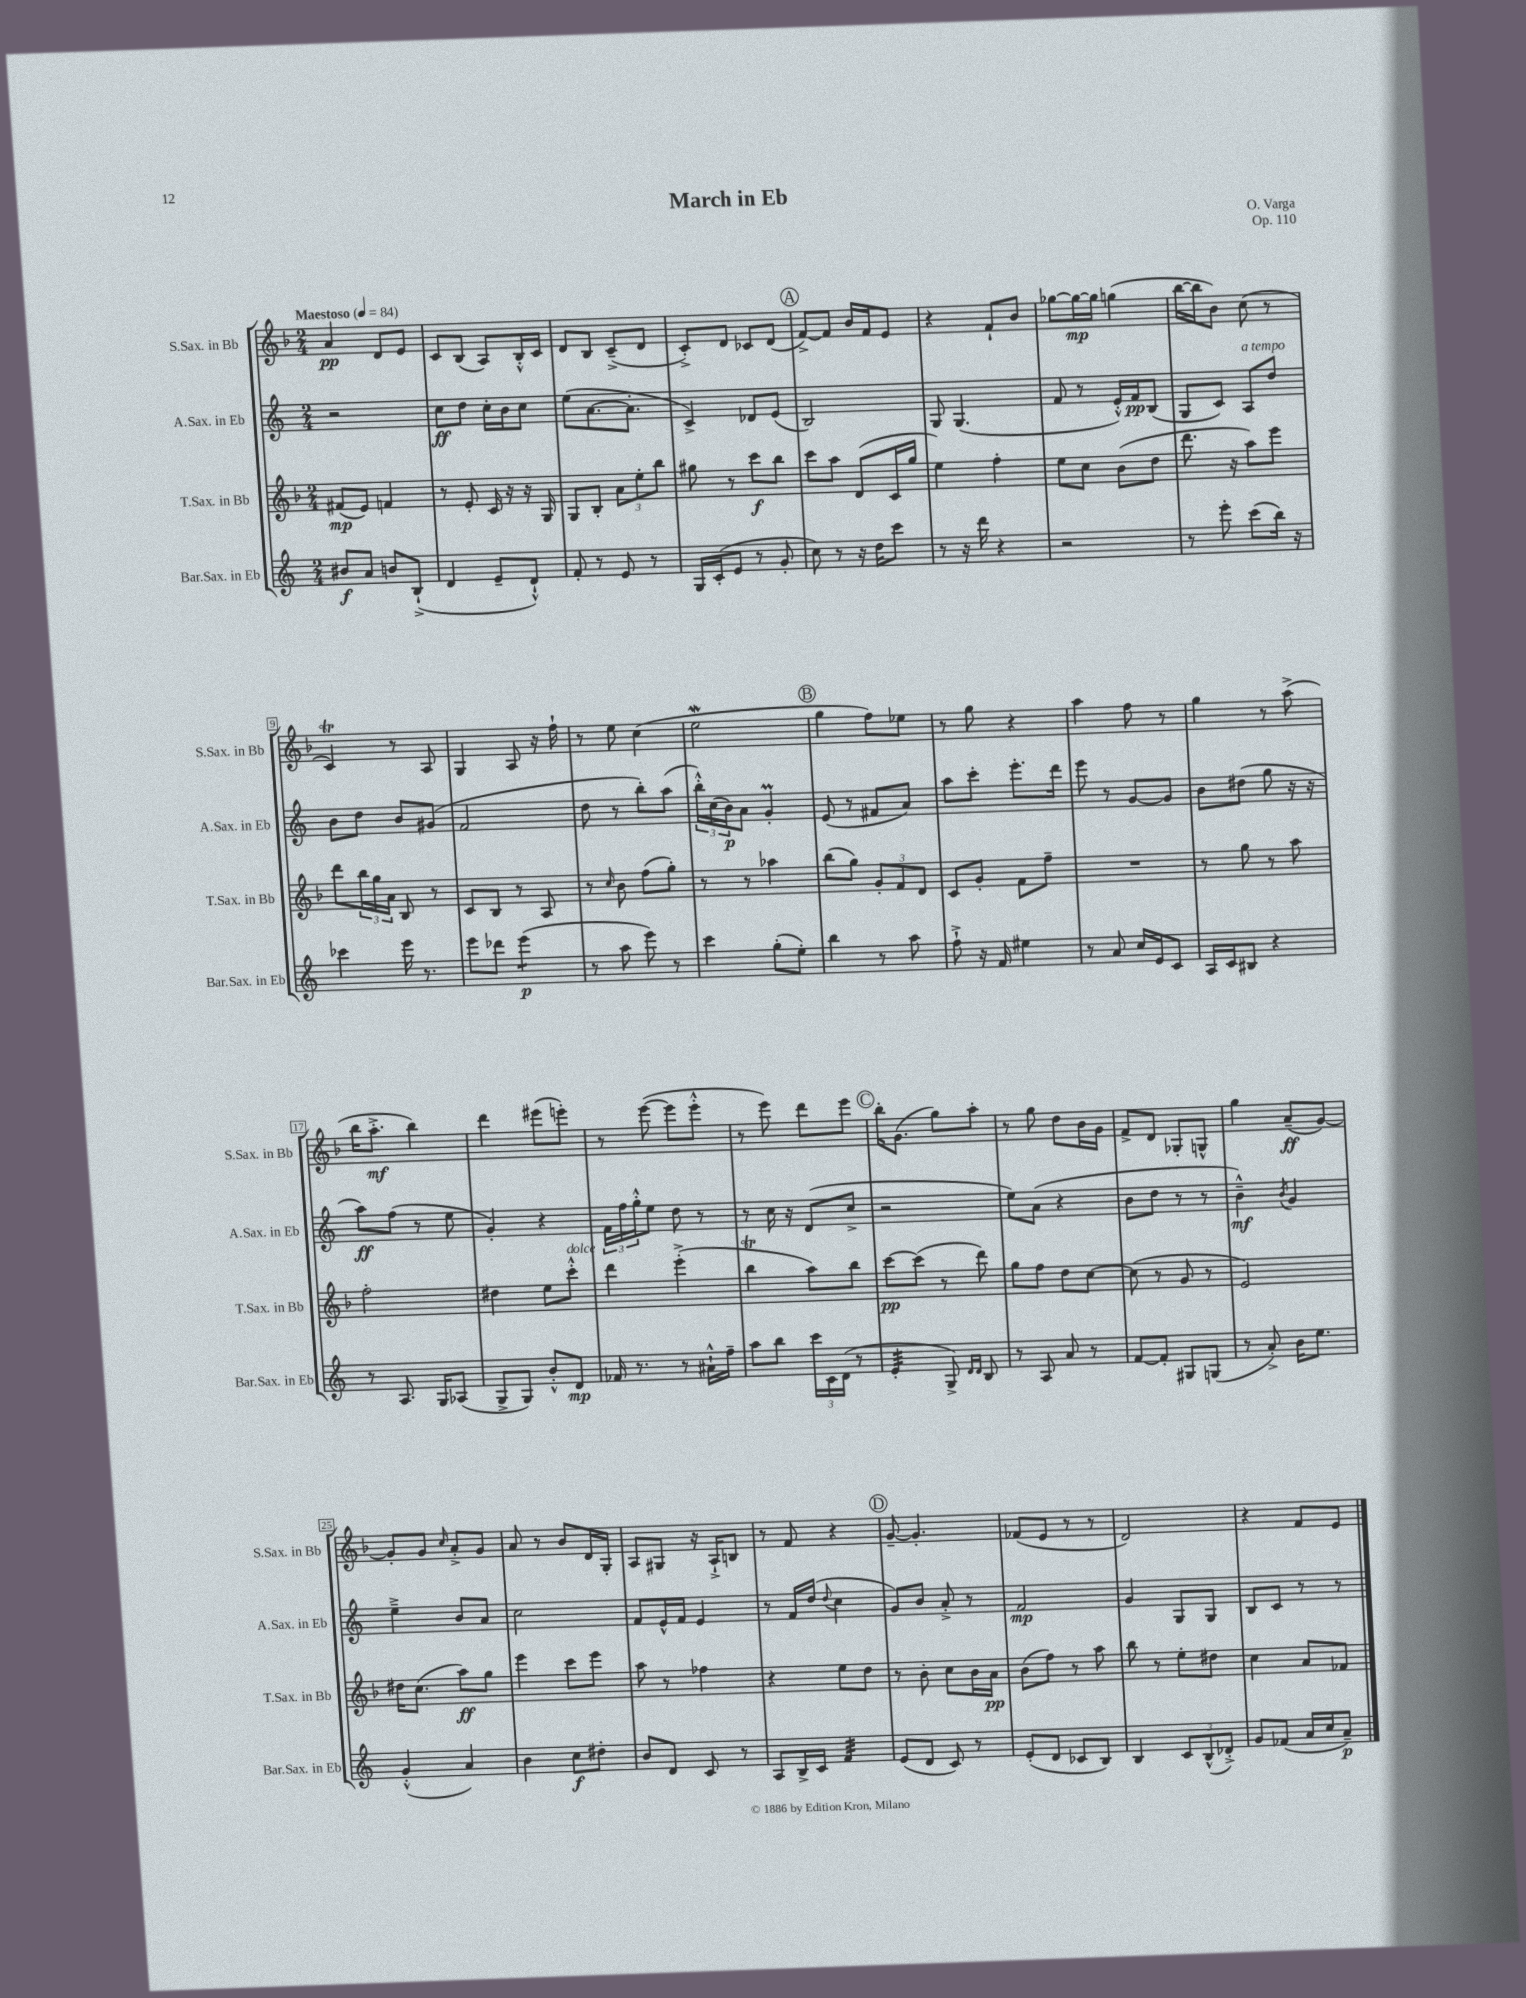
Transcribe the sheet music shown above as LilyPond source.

\header { title = "March in Eb" composer = "O. Varga" opus = "Op. 110" }
<<
\new StaffGroup <<
\new Staff = "s0" \with { instrumentName = "S.Sax. in Bb" shortInstrumentName = "S.Sax. in Bb" } {
    \clef treble \key f \major \numericTimeSignature \time 2/4 \tempo "Maestoso" 4 = 84
    a'4\pp d'8 e'8 |
    c'8 bes8( a8) bes16-.-^ c'16 |
    d'8 bes8 c'8--->( d'8 |
    c'8-.->) d'8 ces'8 d'8( |
    \mark \markup { \circle "A" } f'8~->) f'8 bes'16 f'16 e'8 |
    r4 f'8-! bes'8 |
    ges''8~ ges''16~\mp ges''16 g''4( |
    bes''16~ bes''16 bes'8) c''8( r8 |
    c'4\trill) r8 a8 |
    g4 a8 r16 f''16-! |
    r8 e''8 c''4( |
    e''2\mordent |
    \mark \markup { \circle "B" } g''4 f''8) ees''8 |
    r8 g''8 r4 |
    a''4 f''8 r8 |
    g''4 r8 a''8->( |
    bes''16 a''8.-.->\mf bes''4) |
    d'''4 eis'''8( e'''8-.) |
    r8 e'''8~( e'''8 e'''8-.-^ |
    r8 e'''8) d'''8 e'''8 |
    \mark \markup { \circle "C" } bes''16-. g'8.( g''8) a''8-. |
    r8 g''8 d''8 bes'16 g'16 |
    f'8-> d'8 ges8-. g8-^ |
    g''4 a'8--\ff( g'8~) |
    g'8-. g'8 \grace { c''16 } a'8-.-> g'8 |
    a'8 r8 bes'8 d'16 g16-. |
    a8 gis8 r16 a16-!-> b8 |
    r8 f'8 r4 |
    \mark \markup { \circle "D" } g'8~-- g'4.-. |
    fes'8( e'8 r8 r8 |
    d'2) |
    r4 f'8 e'8 \bar "|." |
}
\new Staff = "s1" \with { instrumentName = "A.Sax. in Eb" shortInstrumentName = "A.Sax. in Eb" } {
    \clef treble \key c \major \numericTimeSignature \time 2/4
    r2 |
    c''8\ff d''8 c''16-. b'16 c''8 |
    e''8( a'8.~ a'8.-. |
    c'4->) des'8 e'8( |
    \mark \markup { \circle "A" } b2) |
    g8 g4.( |
    f'8 r8 e'16-.-^) f'16\pp b8( |
    g8 c'8) a8^\markup { \italic "a tempo" } d''8 |
    b'8 d''8 b'8 gis'8( |
    f'2 |
    d''8 r8 b''8-.) a''8( |
    \tuplet 3/2 { b''16-.-^) c''16( b'16\p) } a'8 g'4-.\prall |
    \mark \markup { \circle "B" } e'8( r8 fis'8 a'8) |
    a''8 c'''8-. e'''8.-. d'''16 |
    e'''8 r8 g'8~ g'8 |
    b'8 dis''8( g''8 r16 r16 |
    a''8\ff) f''8( r8 e''8 |
    g'4-.) r4 |
    \tuplet 3/2 { f'16 f''16 g''16-.-^ } e''8 d''8 r8 |
    r8 c''16 r16 d'8( c''8-> |
    \mark \markup { \circle "C" } r2 |
    e''8) a'8( r4 |
    b'8 d''8 r8 r8 |
    b'4---^\mf) \acciaccatura { b'8 } g'4 |
    e''4---> b'8 a'8 |
    c''2 |
    f'8 e'16-^ f'16 e'4 |
    r8 f'16 d''16( \appoggiatura { d''8 } c''4 |
    \mark \markup { \circle "D" } g'8) b'8 a'8-.-> r8 |
    f'2\mp |
    g'4 g8 g8 |
    b8 c'8 r8 r8 \bar "|." |
}
\new Staff = "s2" \with { instrumentName = "T.Sax. in Bb" shortInstrumentName = "T.Sax. in Bb" } {
    \clef treble \key f \major \numericTimeSignature \time 2/4
    fis'8\mp( e'8) f'4 |
    r8 e'8-. c'16 r16 r16 g16 |
    g8 bes8-. \tuplet 3/2 { a'8 e''8-. bes''8 } |
    gis''8 r8 c'''8\f bes''8 |
    \mark \markup { \circle "A" } c'''8 a''8 d'8( c'16 g''16 |
    e''4) f''4-. |
    e''8 c''8 bes'8( d''8 |
    d'''8. r16 a''8) e'''8 |
    d'''8 \tuplet 3/2 { bes''16 g''16 a'16 } bes8 r8 |
    c'8 bes8 r8 a8 |
    r8 \grace { c''16 } bes'8 f''8( g''8-.) |
    r8 r8 aes''4 |
    \mark \markup { \circle "B" } bes''8( g''8) \tuplet 3/2 { g'8-. f'8 d'8 } |
    c'8 g'8-. f'8 f''8-- |
    R2 |
    r8 g''8 r8 a''8 |
    f''2-. |
    dis''4 e''8 c'''8-.-^^\markup { \italic "dolce" } |
    d'''4 e'''4-.->( |
    bes''4\trill a''8) bes''8 |
    \mark \markup { \circle "C" } c'''8~\pp c'''8( r8 d'''8) |
    g''8 f''8 d''8 c''8~ |
    c''8( r8 g'8 r8 |
    e'2) |
    dis''16 c''8.( a''8\ff) g''8 |
    e'''4 c'''8 e'''8 |
    a''8 r8 fes''4 |
    r4 e''8 d''8 |
    \mark \markup { \circle "D" } r8 bes'8-. c''8 bes'16 a'16\pp |
    bes'8( f''8) r8 a''8 |
    bes''8 r8 e''8-. dis''8 |
    c''4 a'8 fes'8 \bar "|." |
}
\new Staff = "s3" \with { instrumentName = "Bar.Sax. in Eb" shortInstrumentName = "Bar.Sax. in Eb" } {
    \clef treble \key c \major \numericTimeSignature \time 2/4
    bis'8\f a'8 b'8 b8-!->( |
    d'4 e'8-- d'8-!-^) |
    f'8-. r8 e'8 r8 |
    g16 c'16-.( e'8 r8 g'8-. |
    \mark \markup { \circle "A" } c''8) r8 r16 d''16 c'''8 |
    r8 r16 d'''16 r4 |
    r2 |
    r8 e'''8-. c'''8( b''16) r16 |
    ces'''4 e'''16 r8. |
    e'''8 des'''8 e'''4:8\p( |
    r8 a''8 e'''8) r8 |
    c'''4 g''8-.( e''8-.) |
    \mark \markup { \circle "B" } b''4 r8 a''8 |
    f''8-!-> r16 f'16 eis''4 |
    r8 a'8 c''16 e'16 c'8 |
    a16 c'16 bis8 r4 |
    r8 a8. g16 aes8( |
    g8-> g8) b'8-.-^ d'8\mp |
    fes'16 r8. r8 ais'16-!-^ f''16-- |
    a''8 b''8 \tuplet 3/2 { c'''16 c'16 d'16( } r8 |
    \mark \markup { \circle "C" } e'4:32-. g8->) \grace { d'16 d'16 } b8 |
    r8 a8 a'8 r8 |
    f'8~ f'8-. gis8 g8( |
    r8 a'8-.->) b'16 e''8. |
    g'4-.-^( a'4) |
    b'4 c''8\f dis''8-. |
    b'8 d'8 c'8 r8 |
    a8 b16-> c'16 f'4:32 |
    \mark \markup { \circle "D" } e'8( d'8 c'8) r8 |
    e'8-.( d'8 ces'8 b8) |
    b4 \tuplet 3/2 { c'8 b8-^( des'8-.->) } |
    g'8 fes'8( a'16 c''16 a'8--\p) \bar "|." |
}
>>
>>
\layout { \context { \Score \override BarNumber.stencil = #(make-stencil-boxer 0.1 0.3 ly:text-interface::print) } }
